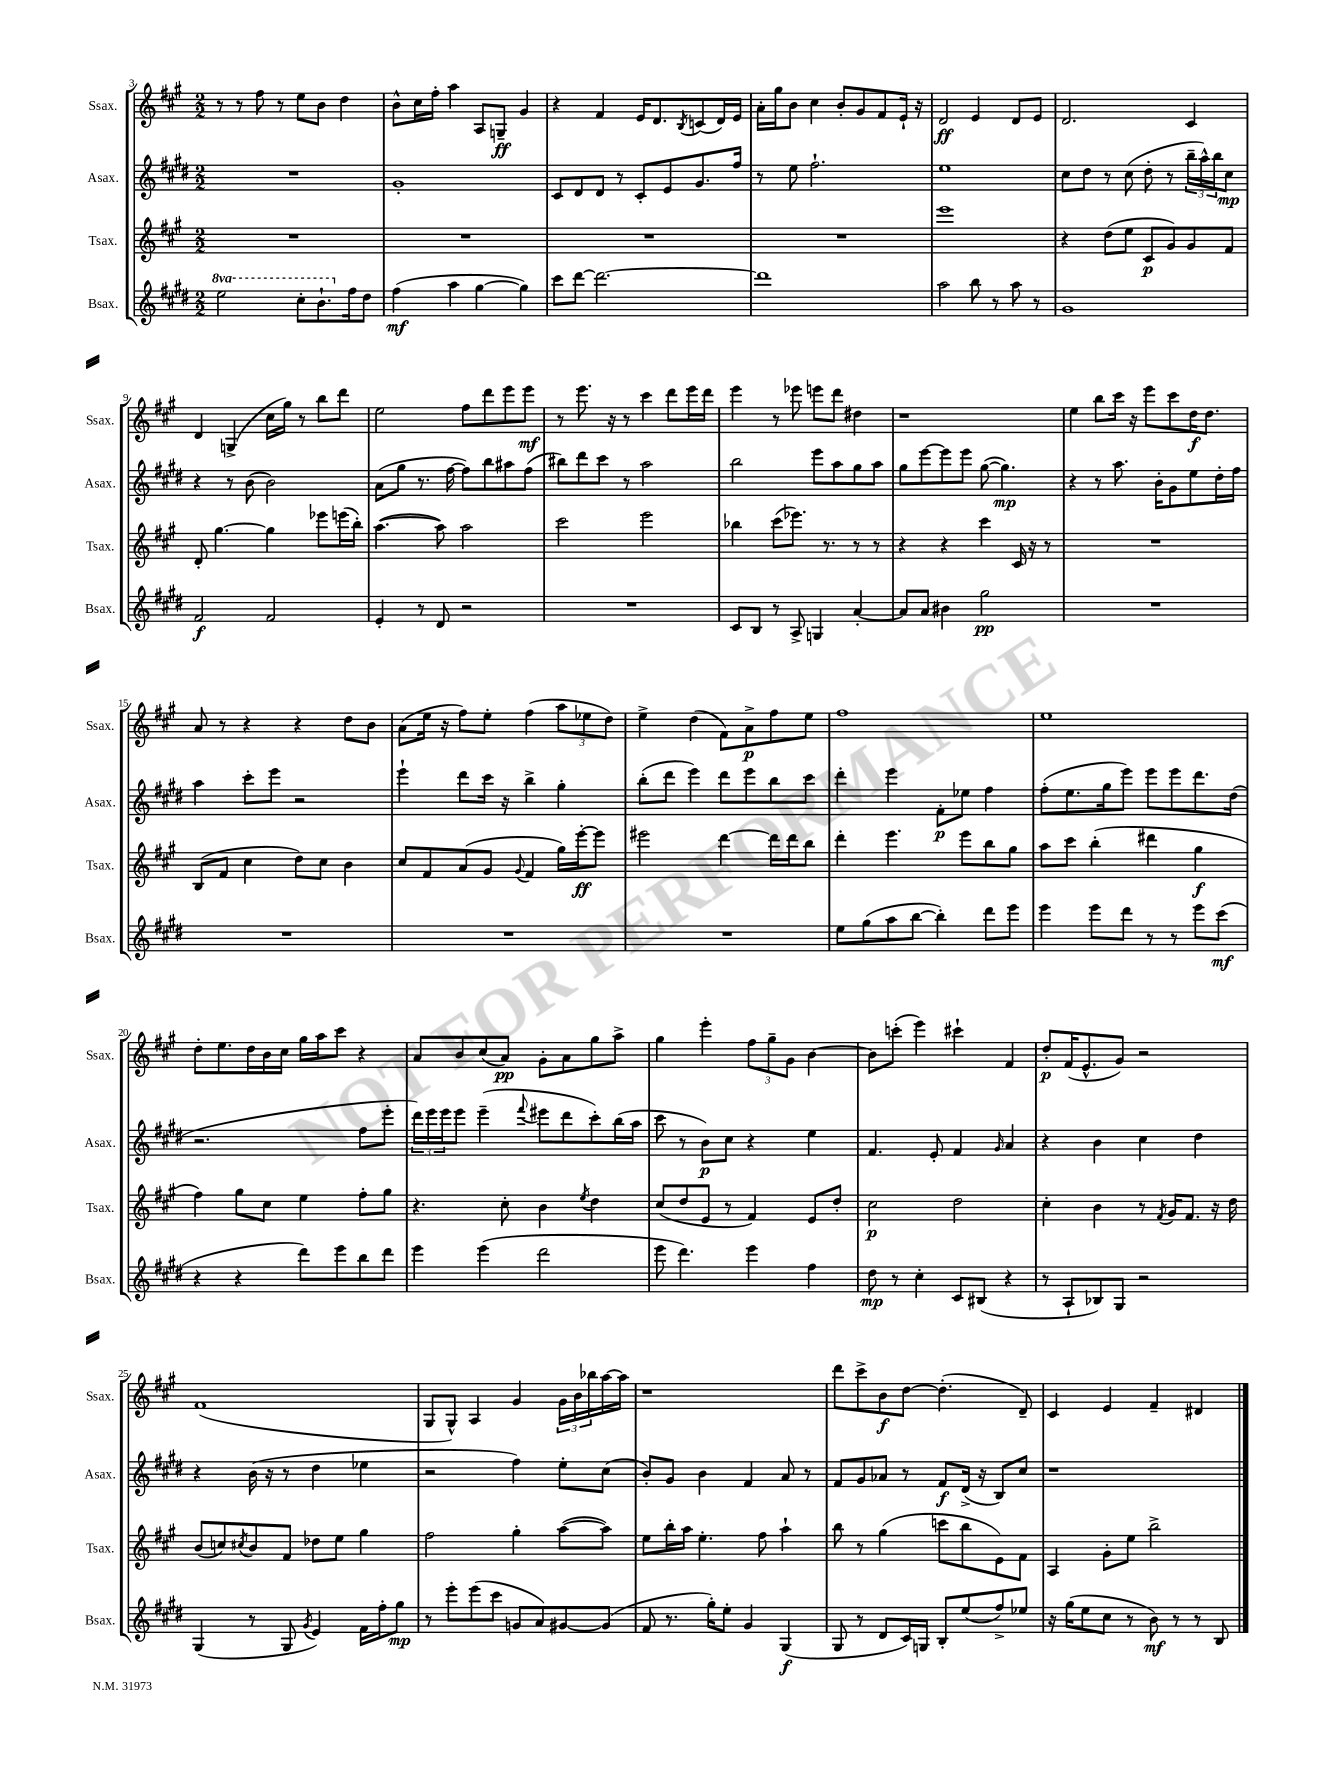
<<
\new StaffGroup <<
\new Staff = "s0" \with { instrumentName = "Ssax." shortInstrumentName = "Ssax." } {
    \clef treble \key a \major \numericTimeSignature \time 2/2
    r8 r8 fis''8 r8 e''8 b'8 d''4 |
    b'8-^ cis''16 fis''16-. a''4 a8 g8--\ff gis'4 |
    r4 fis'4 e'16 d'8. \acciaccatura { b8 } c'8( d'16) e'16 |
    a'16-. gis''16 b'8 cis''4 b'8-. gis'8 fis'8 e'16-! r16 |
    d'2\ff e'4 d'8 e'8 |
    d'2. cis'4 |
    d'4 g4->( cis''16 gis''16) r8 b''8 d'''8 |
    e''2 fis''8 d'''8 e'''8 e'''8\mf |
    r8 e'''8. r16 r8 cis'''4 d'''8 e'''16 d'''16 |
    e'''4 r8 ees'''8 e'''8 d'''8 dis''4 |
    r1 |
    e''4 b''8 cis'''16 r16 e'''8 cis'''8 d''16\f d''8. |
    a'8 r8 r4 r4 d''8 b'8 |
    a'8( e''16 r16 fis''8) e''8-. fis''4( \tuplet 3/2 { a''8 ees''8 d''8) } |
    e''4-> d''4( fis'8) a'8->\p fis''8 e''8 |
    fis''1 |
    e''1 |
    d''8-. e''8. d''16 b'16 cis''16 gis''16 a''16 cis'''8 r4 |
    a'8 b'8 cis''8( a'8\pp) gis'8-. a'8 gis''8 a''8-> |
    gis''4 e'''4-. \tuplet 3/2 { fis''8 gis''8-- gis'8 } b'4~ |
    b'8 c'''8-.( e'''4) cis'''4-! fis'4 |
    d''8-.\p fis'16( e'8.-^ gis'8) r2 |
    fis'1( |
    gis8 gis8-^) a4 gis'4 \tuplet 3/2 { gis'16 b'16 bes''16 } a''16~ a''16 |
    r1 |
    d'''8 cis'''8-> b'8\f d''8~ d''4.-.( d'8--) |
    cis'4 e'4 fis'4-- dis'4 \bar "|." |
}
\new Staff = "s1" \with { instrumentName = "Asax." shortInstrumentName = "Asax." } {
    \clef treble \key e \major \numericTimeSignature \time 2/2
    R1 |
    gis'1-. |
    cis'8 dis'8 dis'8 r8 cis'8-. e'8 gis'8. fis''16 |
    r8 e''8 fis''2.-! |
    e''1 |
    cis''8 dis''8 r8 cis''8( dis''8-. r8 \tuplet 3/2 { b''16-- a''16-^) b''16 } cis''8\mp |
    r4 r8 b'8( b'2) |
    a'8( gis''8 r8. fis''16~ fis''8) b''8 ais''8 fis''8( |
    bis''8) dis'''8 cis'''8 r8 a''2 |
    b''2 e'''8 a''8 gis''8 a''8 |
    gis''8 e'''8~ e'''8 e'''8 gis''8~( gis''4.\mp) |
    r4 r8 a''8. b'16-. gis'8 e''8 dis''16-. fis''16 |
    a''4 cis'''8-. e'''8 r2 |
    e'''4-! dis'''8 cis'''16 r16 b''4-> gis''4-. |
    b''8-.( dis'''8 e'''4) dis'''8 e'''8 b''8 cis'''8 |
    dis'''4-. e'''4 fis'8-.\p ees''8 fis''4 |
    fis''8-.( e''8. gis''16 e'''8) e'''8 e'''8 dis'''8. dis''16( |
    r2. fis''8 e'''8-. |
    \tuplet 3/2 { dis'''16) e'''16 e'''16 } e'''8 e'''4--( \appoggiatura { fis'''8 } eis'''8 dis'''8 cis'''8-.) b''16( a''16 |
    cis'''8 r8 b'8\p) cis''8 r4 e''4 |
    fis'4. e'8-. fis'4 \grace { gis'16 } a'4 |
    r4 b'4 cis''4 dis''4 |
    r4 b'16( r16 r8 dis''4 ees''4 |
    r2 fis''4) e''8-. cis''8( |
    b'8-.) gis'8 b'4 fis'4 a'8 r8 |
    fis'8 gis'8 aes'8 r8 fis'8\f dis'16->( r16 b8) cis''8 |
    r1 \bar "|." |
}
\new Staff = "s2" \with { instrumentName = "Tsax." shortInstrumentName = "Tsax." } {
    \clef treble \key a \major \numericTimeSignature \time 2/2
    R1 |
    R1 |
    R1 |
    R1 |
    e'''1 |
    r4 d''8( e''8 cis'8\p gis'8) gis'8 fis'8 |
    d'8-. gis''4.~ gis''4 ees'''8 e'''16( b''16-.) |
    a''4.~( a''8) a''2 |
    cis'''2 e'''2 |
    bes''4 cis'''8( ees'''8.) r8. r8 r8 |
    r4 r4 cis'''4 cis'16 r16 r8 |
    R1 |
    b8( fis'8 cis''4 d''8) cis''8 b'4 |
    cis''8 fis'8 a'8( gis'8 \appoggiatura { gis'8 } fis'4 gis''16) e'''16~-.\ff e'''8 |
    eis'''2 d'''4~ d'''16 d'''16 b''8 |
    d'''4-. e'''4. e'''8 b''8 gis''8 |
    a''8 cis'''8 b''4-.( dis'''4 gis''4\f |
    fis''4) gis''8 cis''8 e''4 fis''8-. gis''8 |
    r4. cis''8-. b'4 \acciaccatura { e''8 } d''4 |
    cis''8( d''8 e'8 r8 fis'4) e'8 d''8-. |
    cis''2\p d''2 |
    cis''4-. b'4 r8 \acciaccatura { fis'8 } gis'16 fis'8. r16 d''16 |
    b'8( c''8) \acciaccatura { cis''8 } b'8 fis'8 des''8 e''8 gis''4 |
    fis''2 gis''4-. a''8~( a''8) |
    e''8 b''16-. a''16 e''4.-. fis''8 a''4-! |
    b''8 r8 gis''4( c'''8 b''8 e'8) fis'8 |
    a4 gis'8-. e''8 b''2-> \bar "|." |
}
\new Staff = "s3" \with { instrumentName = "Bsax." shortInstrumentName = "Bsax." } {
    \clef treble \key e \major \numericTimeSignature \time 2/2 \set Staff.ottavationMarkups = #ottavation-simple-ordinals
    \ottava #1 e'''2 cis'''8-. b''8.-! \ottava #0 fis''16 dis''8 |
    fis''4\mf( a''4 gis''4~ gis''4) |
    cis'''8 dis'''8~ dis'''2.~ |
    dis'''1 |
    a''2 b''8 r8 a''8 r8 |
    gis'1 |
    fis'2\f fis'2 |
    e'4-. r8 dis'8 r2 |
    R1 |
    cis'8 b8 r8 a8-> g4 a'4~-. |
    a'8 a'8 bis'4 gis''2\pp |
    R1 |
    R1 |
    R1 |
    R1 |
    e''8 gis''8( a''8 b''8~ b''4-.) dis'''8 e'''8 |
    e'''4 e'''8 dis'''8 r8 r8 e'''8 cis'''8\mf( |
    r4 r4 dis'''8) e'''8 b''8 dis'''8 |
    e'''4 e'''4( dis'''2 |
    e'''8 dis'''4.) e'''4 fis''4 |
    dis''8\mp r8 cis''4-. cis'8 bis8( r4 |
    r8 a8-! bes8) gis8 r2 |
    gis4( r8 gis8 \acciaccatura { gis'8 } e'4) fis'16 fis''16-. gis''8\mp |
    r8 e'''8-. e'''8( cis'''8 g'8 a'8) gis'8~ gis'8( |
    fis'8 r8. gis''16-.) e''8-. gis'4 gis4\f( |
    gis8 r8 dis'8 cis'16) g16 b8-. e''8( fis''8->) ees''8 |
    r16 gis''16( e''8 cis''8 r8 b'8\mf) r8 r8 b8 \bar "|." |
}
>>
>>
\layout { \context { \Score currentBarNumber = #3 } }
